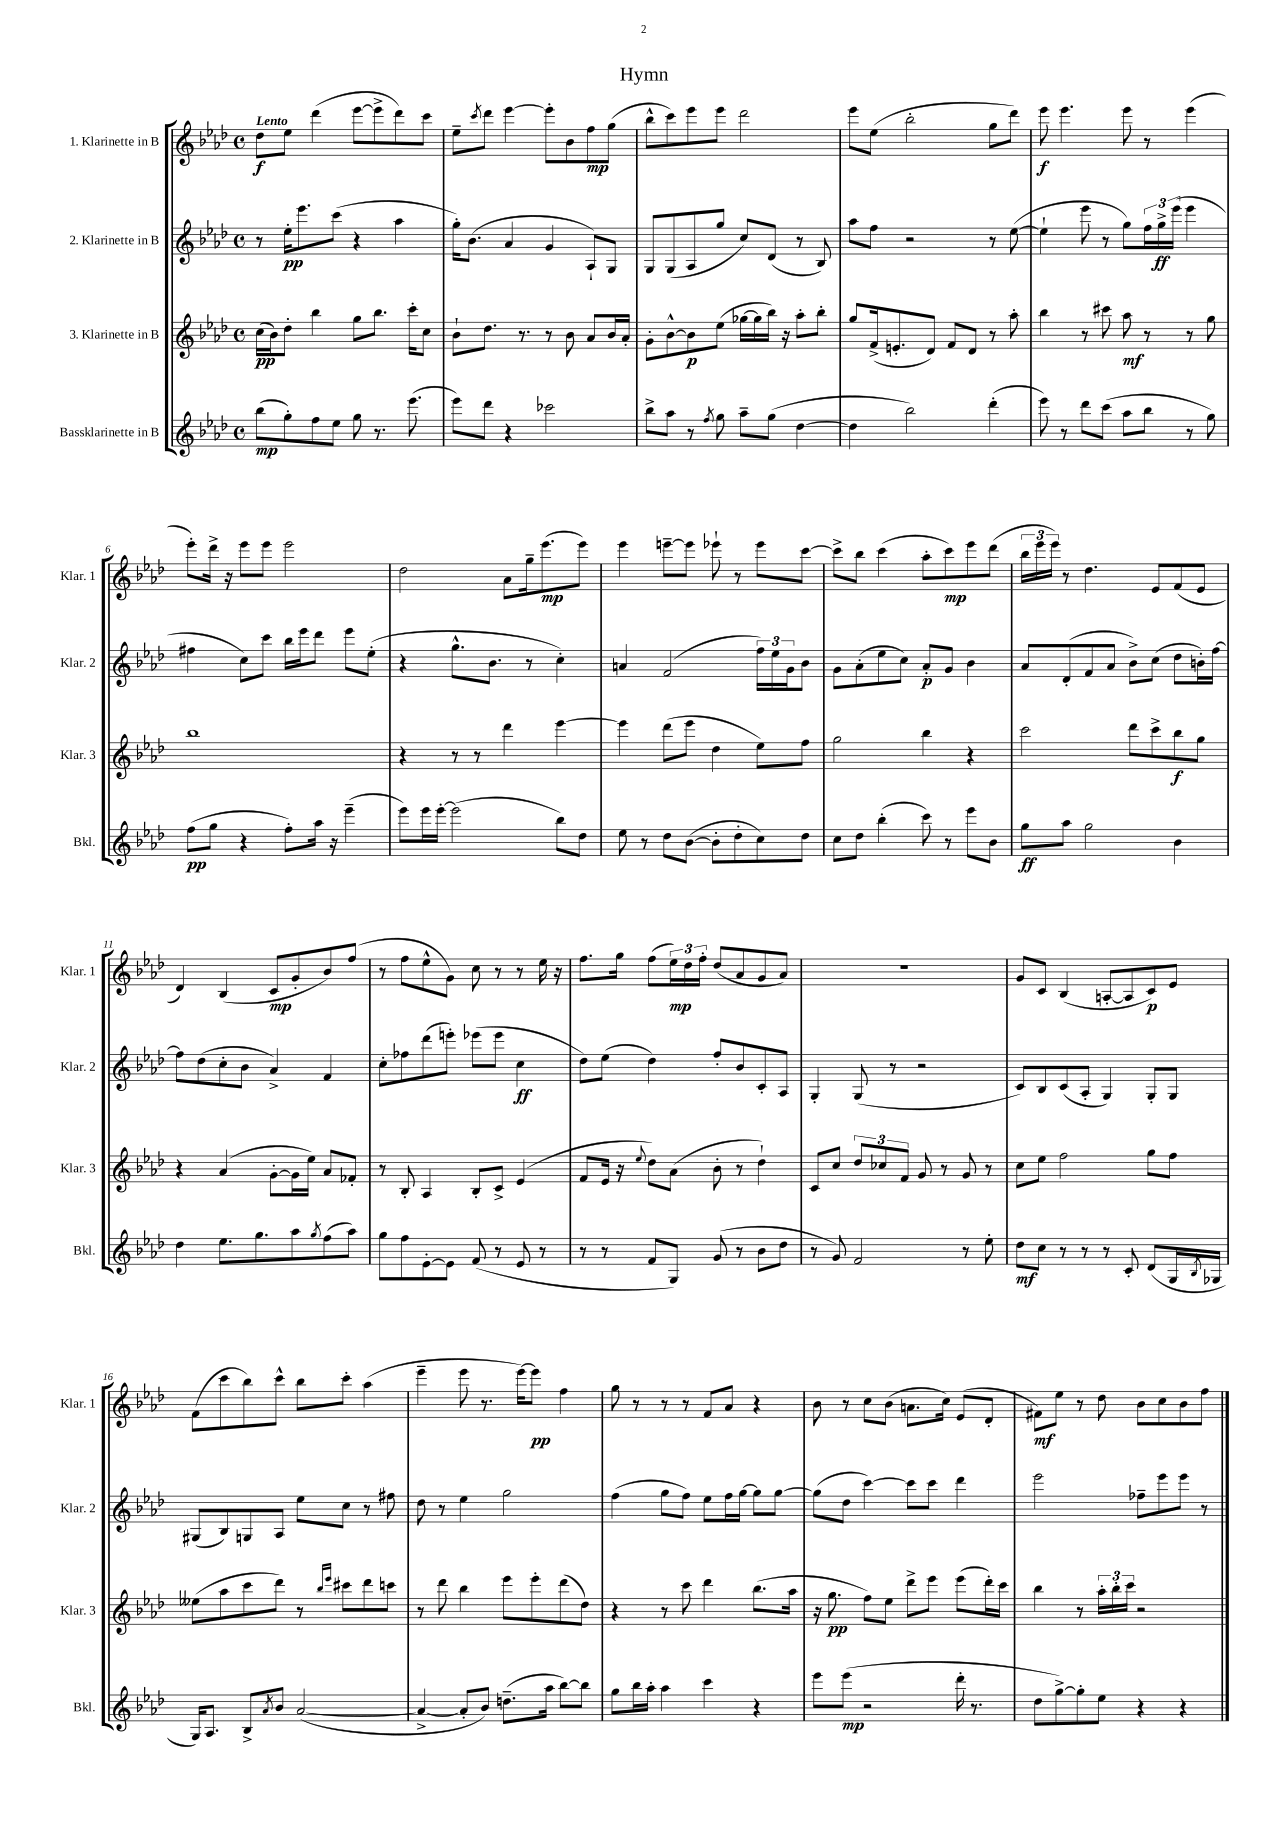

**kern	**kern	**kern	**kern
*staff4	*staff3	*staff2	*staff1
*clefG2	*clefG2	*clefG2	*clefG2
*k[b-e-a-d-]	*k[b-e-a-d-]	*k[b-e-a-d-]	*k[b-e-a-d-]
*M4/4	*M4/4	*M4/4	*M4/4
*met(c)	*met(c)	*met(c)	*met(c)
(8bb-	(16cc	8r	8dd-
.	16b-)	.	.
8gg')	8dd-'	16ee-'	8ee-
.	.	8.eee-	.
8ff	4bb-	.	(4ddd-
8ee-	.	(8ccc	.
8gg	8gg	4r	[8eee-
8.r	8.bb-	.	8eee-^]
.	.	4aa-	8ddd-)
(8.eee-	16ccc'	.	.
.	8cc	.	8ccc
=	=	=	=
8eee-)	8b-`	16gg')	8ee-~
.	.	(8.b-	.
.	.	.	8qccc
8ddd-	8.dd-	.	8ddd-
4r	.	4a-	[4eee-
.	8.r	.	.
2ccc-	8r	4g	8eee-']
.	8b-	.	8b-
.	8a-	8A-`)	8ff
.	16b-	8G	(8gg
.	16a-'	.	.
=	=	=	=
8bb-^	8g'	8G	8bb-^^
8aa-	[8b-^^	(8G	8ccc)
8r	8b-]	8A-	8eee-
8qff	.	.	.
8gg	(8ee-	8gg	8eee-
8aa-~	[16gg-	8cc)	2ddd-
.	16gg-]	.	.
(8gg	16bb-)	(8d-	.
.	16r	.	.
[4dd-	8aa-'	8r	.
.	8bb-'	8B-)	.
=	=	=	=
4dd-]	8gg	8aa-	8eee-
.	(16f^	8ff	(8ee-
.	8.e'	.	.
2bb-)	.	2r	2bb-'
.	8d-)	.	.
.	8f	.	.
.	8d-	.	.
(4ddd-'	8r	8r	8gg
.	8aa-'	([8ee-	8ddd-)
=	=	=	=
8eee-)	4bb-	4ee-`]	8eee-
8r	.	.	4.eee-
8ddd-	8r	8eee-	.
(8ccc	8ccc#	8r	.
8aa-	8aa-	8gg)	8eee-
8bb-	8r	24ff	8r
.	.	24gg^	.
.	.	(24eee-	.
8r	8r	4eee-	(4eee-
8gg)	8gg	.	.
=	=	=	=
(8ff	1bb-	4ff#	8eee-')
8gg	.	.	16ddd-^
.	.	.	16r
4r	.	8cc)	8eee-
.	.	8ccc	8eee-
8ff')	.	16bb-	2eee-
.	.	16eee-	.
16aa-	.	8ddd-	.
16r	.	.	.
(4eee-~	.	8eee-	.
.	.	(8ee-'	.
=	=	=	=
8eee-)	4r	4r	2dd-
16eee-	.	.	.
[16eee-'	.	.	.
(2eee-]	8r	8.gg^^	.
.	8r	.	.
.	.	8.b-	.
.	4ddd-	.	8a-
.	.	8r	16gg~
.	.	.	(8.eee-
8bb-)	[4eee-	4cc')	.
8dd-	.	.	8eee-)
=	=	=	=
8ee-	4eee-]	4a	4eee-
8r	.	.	.
8dd-	(8ddd-	(2f	[8eee~
([8b-	8eee-	.	8eee]
8b-']	4dd-	.	8eee-`
8dd-'	.	.	8r
8cc)	8ee-)	24ff)	8eee-
.	.	24ee-	.
.	.	24g	.
8dd-	8ff	8b-	[8ccc
=	=	=	=
8cc	2gg	8g	8ccc^]
8dd-	.	(8a-'	8bb-
(4bb-'	.	8ee-	(4ccc
.	.	8cc)	.
8ccc)	4bb-	8a-'	8aa-'
8r	.	8g	8ccc)
8eee-	4r	4b-	8eee-
8b-	.	.	(8ddd-
=	=	=	=
8gg	2ccc	8a-	24bb-
.	.	.	24eee-
.	.	.	24eee-)
8aa-	.	(8d-'	8r
2gg	.	8f	4.dd-
.	.	8a-	.
.	8ddd-	8b-^)	.
.	8ccc^	(8cc	8e-
4b-	8bb-	8dd-	(8f
.	8gg	16b')	8e-
.	.	[16ff	.
=	=	=	=
4dd-	4r	8ff]	4d-)
.	.	(8dd-	.
8.ee-	(4a-	8cc'	(4B-
.	.	8b-	.
8.gg	.	.	.
.	[8g'	4a-^)	8c
8aa-	16g]	.	8g'
.	16ee-)	.	.
8qgg	.	.	.
(8ff	8a-	4f	8b-)
8aa-)	8f-'	.	(8ff
=	=	=	=
8gg	8r	8cc'	8r
8ff	8B-'	8ff-	8ff
[8e-'	4A-	(8ddd-	8ee-^^
8e-]	.	8eee')	8g)
(8f	8B-'	(8eee-	8cc
8r	8c^	8eee-	8r
8e-	(4e-	4cc	8r
8r	.	.	16ee-
.	.	.	16r
=	=	=	=
8r	8f	8dd-)	8.ff
8r	16e-	(8ee-	.
.	16r	.	16gg
.	8qqee-	.	.
8f	8dd-)	4dd-)	(8ff
8G)	(8a-	.	24ee-)
.	.	.	24dd-
.	.	.	24ff'
(8g	8b-'	8ff'	(8dd-
8r	8r	8b-	8a-
8b-	4dd-`)	8c'	8g
8dd-	.	8A-	8a-)
=	=	=	=
8r	8c	4G'	1r
8g)	8cc	.	.
2f	12dd-	(8G	.
.	12cc-	.	.
.	.	8r	.
.	12f	.	.
.	8g	2r	.
.	8r	.	.
8r	8g	.	.
8ee-'	8r	.	.
=	=	=	=
8dd-	8cc	8c)	8g
8cc	8ee-	8B-	8c
8r	2ff	(8c	(4B-
8r	.	8A-'	.
8r	.	4G)	[8A'
8c'	.	.	8A]
(8d-	8gg	8G'	8c)
16G	8ff	8G	8e-
8qB-	.	.	.
16G-	.	.	.
=	=	=	=
16G)	(8ee--	(8G#	(8f
8.A-	.	.	.
.	8aa-	8B-)	8ccc
8B-^	8ccc	8G	8bb-)
8qa-	.	.	.
8b-	8ddd-)	8A-	8ccc^^
([2a-	8r	8ee-	8bb-
.	16qqbb-	.	.
.	16qqeee-	.	.
.	8ccc#	8cc	8ccc'
.	8ddd-	8r	(4aa-
.	8ccc	8ff#	.
=	=	=	=
4a-^_	8r	8dd-	4eee-~
.	8ddd-	8r	.
8a-']	4bb-	4ee-	8eee-
8b-)	.	.	8.r
(8.dd~	8eee-	2gg	.
.	.	.	[16eee-)
.	8eee-'	.	8eee-]
16aa-	.	.	.
[8bb-)	(8ddd-	.	4ff
8bb-]	8dd-)	.	.
=	=	=	=
8gg	4r	(4ff	8gg
16bb-	.	.	8r
16aa-'	.	.	.
4aa-	8r	8gg	8r
.	8ccc	8ff)	8r
4ccc	4ddd-	8ee-	8f
.	.	16ff	8a-
.	.	[16gg	.
4r	(8.bb-	8gg]	4r
.	.	[8gg	.
.	16aa-	.	.
=	=	=	=
8eee-	16r	(8gg]	8b-
.	8.gg	.	.
(8eee-	.	8dd-	8r
2r	8ff)	[4ccc)	8cc
.	8ee-	.	(8b-
.	8ddd-^	8ccc]	8.a
.	8eee-	8ccc	.
.	.	.	16cc)
16ddd-'	(8eee-	4ddd-	(8e-
8.r	.	.	.
.	16ddd-')	.	8d-'
.	16ccc	.	.
=	=	=	=
8dd-	4bb-	2eee-	8f#)
[8gg^)	.	.	8ee-
8gg']	8r	.	8r
8ee-	24aa-'	.	8dd-
.	24bb-'	.	.
.	24ccc	.	.
4r	2r	8ff-~	8b-
.	.	8eee-	8cc
4r	.	8eee-	8b-
.	.	8r	8ff
==	==	==	==
*-	*-	*-	*-
